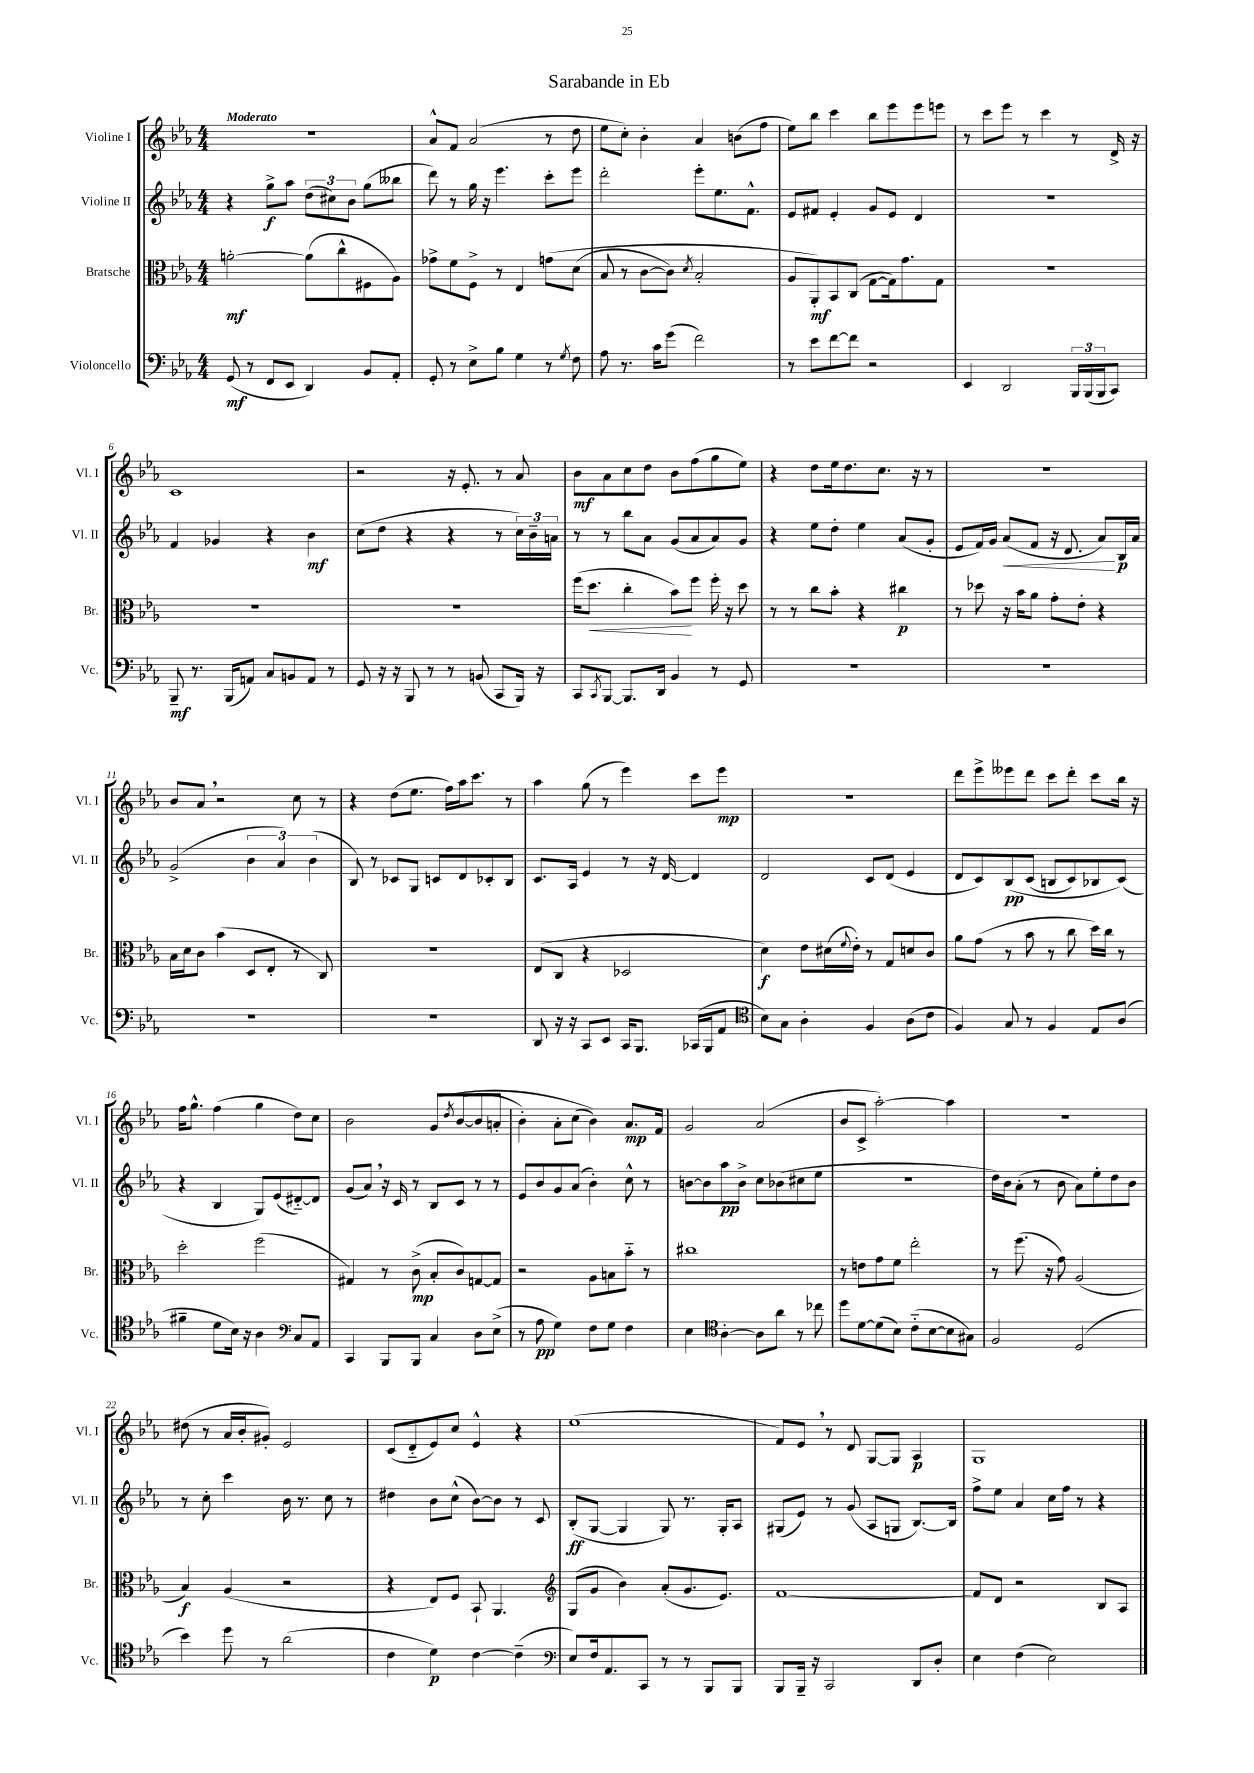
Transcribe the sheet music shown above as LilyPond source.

\header { title = "Sarabande in Eb" }
<<
\new StaffGroup <<
\new Staff = "s0" \with { instrumentName = "Violine I" shortInstrumentName = "Vl. I" } {
    \clef treble \key ees \major \numericTimeSignature \time 4/4 \tempo "Moderato"
    R1 |
    aes'8-^ f'8 aes'2( r8 d''8 |
    ees''8 c''8-.) bes'4-. aes'4 b'8( f''8 |
    ees''8) bes''8 c'''4 bes''8 ees'''8 ees'''8 e'''8 |
    r8 c'''8 ees'''8 r8 c'''4 r8 d'16-> r16 |
    c'1 |
    r2 r16 ees'8.-. r8 aes'8 |
    bes'8\mf aes'8 c''8 d''8 bes'8 f''8( g''8 ees''8) |
    r4 d''8 ees''16 d''8. c''8. r16 r8 |
    R1 |
    bes'8 aes'8 \breathe r2 c''8 r8 |
    r4 d''8( ees''8. f''16) aes''16 c'''8. r8 |
    aes''4 g''8( r8 ees'''4) c'''8 ees'''8\mp |
    r1 |
    d'''8 ees'''8-> eeses'''8 d'''8 c'''8 d'''8-. c'''8 bes''16 r16 |
    f''16 g''8.-^ f''4( g''4 d''8) c''8 |
    bes'2 g'8\( \acciaccatura { d''8 } bes'8~( bes'8 a'8-. |
    bes'4-.) aes'8-. c''8( bes'4)\) aes'8.\mp f'16 |
    g'2 aes'2( |
    bes'8 c'8-> aes''2~-.) aes''4 |
    R1 |
    dis''8( r8 aes'16 bes'16-. gis'8-.) ees'2 |
    c'8( d'8-_ ees'8) c''8 ees'4-^ r4 |
    ees''1( |
    f'8) ees'8 \breathe r8 d'8 g8~ g8 aes4\p |
    g1 \bar "|." |
}
\new Staff = "s1" \with { instrumentName = "Violine II" shortInstrumentName = "Vl. II" } {
    \clef treble \key ees \major \numericTimeSignature \time 4/4
    r4 g''8->\f aes''8 \tuplet 3/2 { d''8( cis''8) bes'8 } g''8( beses''8 |
    d'''8) r8 g''16 r16 ees'''4. c'''8-. ees'''8 |
    d'''2-. ees'''8-. ees''8. f'8.-^ |
    ees'8 fis'8 ees'4-. g'8 ees'8 d'4 |
    R1 |
    f'4 ges'4 r4 bes'4\mf |
    c''8( d''8 r4 r4 r8 \tuplet 3/2 { c''16) bes'16-- a'16 } |
    r8 r8 bes''8 aes'8 g'8( aes'8 aes'8) g'8 |
    r4 ees''8 d''8-. ees''4 aes'8( g'8-. |
    ees'8 f'16) g'16 aes'8\<( f'8 r16 d'8. aes'8\!) bes16\p aes'16 |
    g'2->( \tuplet 3/2 { bes'4 aes'4) bes'4( } |
    bes8) r8 ces'8 g8 c'8 d'8 ces'8-. bes8 |
    c'8. aes16 ees'4 r8 r16 d'16~ d'4 |
    d'2 c'8 d'8( ees'4 |
    d'8 c'8) bes8\pp\( c'8( b8 c'8) bes8 c'8(\) |
    r4 bes4 g8) ees'8( dis'8~-_) dis'8 |
    g'8( aes'8) \breathe r16 c'16 r8 bes8 c'8 r8 r8 |
    ees'8 bes'8 g'8 aes'8( bes'4-.) c''8-^ r8 |
    b'8~ b'8 aes''8\pp b'8-> c''8 bes'8( cis''8 ees''8 |
    R1 |
    d''16) bes'16 aes'8-.( r8 bes'8 aes'8) ees''8-. d''8 bes'8 |
    r8 c''8-. c'''4 bes'16 r8. c''8 r8 |
    dis''4 bes'8 c''8-^( bes'8~) bes'8 r8 c'8 |
    bes8-.\ff( g8~ g4 g8) r8. g16-. aes8 |
    gis8( ees'8) r8 g'8( aes8 g8 bes8.~) bes16 |
    f''8-> ees''8 aes'4 c''16 f''16 r8 r4 \bar "|." |
}
\new Staff = "s2" \with { instrumentName = "Bratsche" shortInstrumentName = "Br." } {
    \clef alto \key ees \major \numericTimeSignature \time 4/4
    a'2~-.\mf a'8( c''8-^ fis8 aes8) |
    ges'8-> f'8 f8-> r8 ees4 g'8\( d'8( |
    bes8 r8 c'8~ c'8) \acciaccatura { d'8 } bes2-. |
    aes8 aes,8-.\mf\) bes,8 c8( g8~ g16) g'8. g8 |
    R1 |
    R1 |
    R1 |
    f''16( d''8.\< c''4-. bes'8\!) f''8 f''16-. r16 d''8 |
    r8 r8 c''8 bes'8-. r4 cis''4\p |
    r8 des''8 r16 bes'16 aes'8 g'8-. ees'8-. r4 |
    bes16 d'16 c'8 bes'4( d8 ees8-. r8 c8) |
    R1 |
    ees8( c8 r4 des2 |
    d'4\f) ees'8 dis'16( \appoggiatura { f'8 } ees'16-.) r8 g8 d'8 c'8 |
    aes'8 g'8( r8 bes'8 r8 c''8 d''16) c''16 r8 |
    d''2-. f''2( |
    gis4) r8 c'8->\mp( bes8-. c'8) g8~ g8 |
    r2 aes8 b8 bes'8-_ r8 |
    cis''1 |
    r8 e'8 g'8 f'8 ees''2-. |
    r8 f''8.( r16 g'8) aes2( |
    bes4\f) aes4( r2 |
    r4 ees8) f8 bes,8-! aes,4. |
    \clef treble g8( g'8 bes'4) aes'8-.( g'8. ees'8.) |
    f'1~ |
    f'8 d'8 r2 bes8 aes8 \bar "|." |
}
\new Staff = "s3" \with { instrumentName = "Violoncello" shortInstrumentName = "Vc." } {
    \clef bass \key ees \major \numericTimeSignature \time 4/4
    g,8\mf( r8 f,8 ees,8 d,4) bes,8 aes,8-. |
    g,8-. r8 ees8-> bes8 g4 r8 \acciaccatura { g8 } f8 |
    aes8 r8. c'16 g'8( f'2) |
    r8 ees'8 f'8~ f'8 r2 |
    ees,4 d,2 \tuplet 3/2 { bes,,16 bes,,16( bes,,16 } c,8) |
    bes,,8--\mf r8. bes,,16( a,8) c8 b,8 a,8 r8 |
    g,8 r16 r16 bes,,8 r8 r8 b,8( c,8 bes,,16) r16 |
    c,8 \acciaccatura { c,8 } bes,,8~ bes,,8. d,16 bes,4 r8 g,8 |
    R1 |
    R1 |
    R1 |
    R1 |
    d,8 r16 r16 c,8 ees,8 c,16 bes,,8. ces,16( bes,,16 aes,8 |
    \clef tenor bes8) g8 aes4-. f4 aes8( c'8 |
    f4) g8 r8 f4 ees8 aes8( |
    fis'4-- d'8 bes16) r16 aes4 \clef bass c8 aes,8 |
    c,4 bes,,8 bes,,8 c4 d8 ees8->( |
    r8 aes8\pp g4) f8 g8 f4 |
    ees4 \clef tenor aes4~-. aes8 aes'8 r8 ces''8 |
    d''8 d'8~ d'8( bes8) c'8-_( bes8~ bes8 gis8) |
    f2 d2( |
    bes'4) d''8 r8 aes'2( |
    c'4 d'4\p) c'4~ c'4--( |
    \clef bass ees8) f16 aes,8. c,8 r8 r8 bes,,8 bes,,8 |
    bes,,8 bes,,16-- r16 c,2 d,8 d8-. |
    ees4 f4( ees2) \bar "|." |
}
>>
>>
